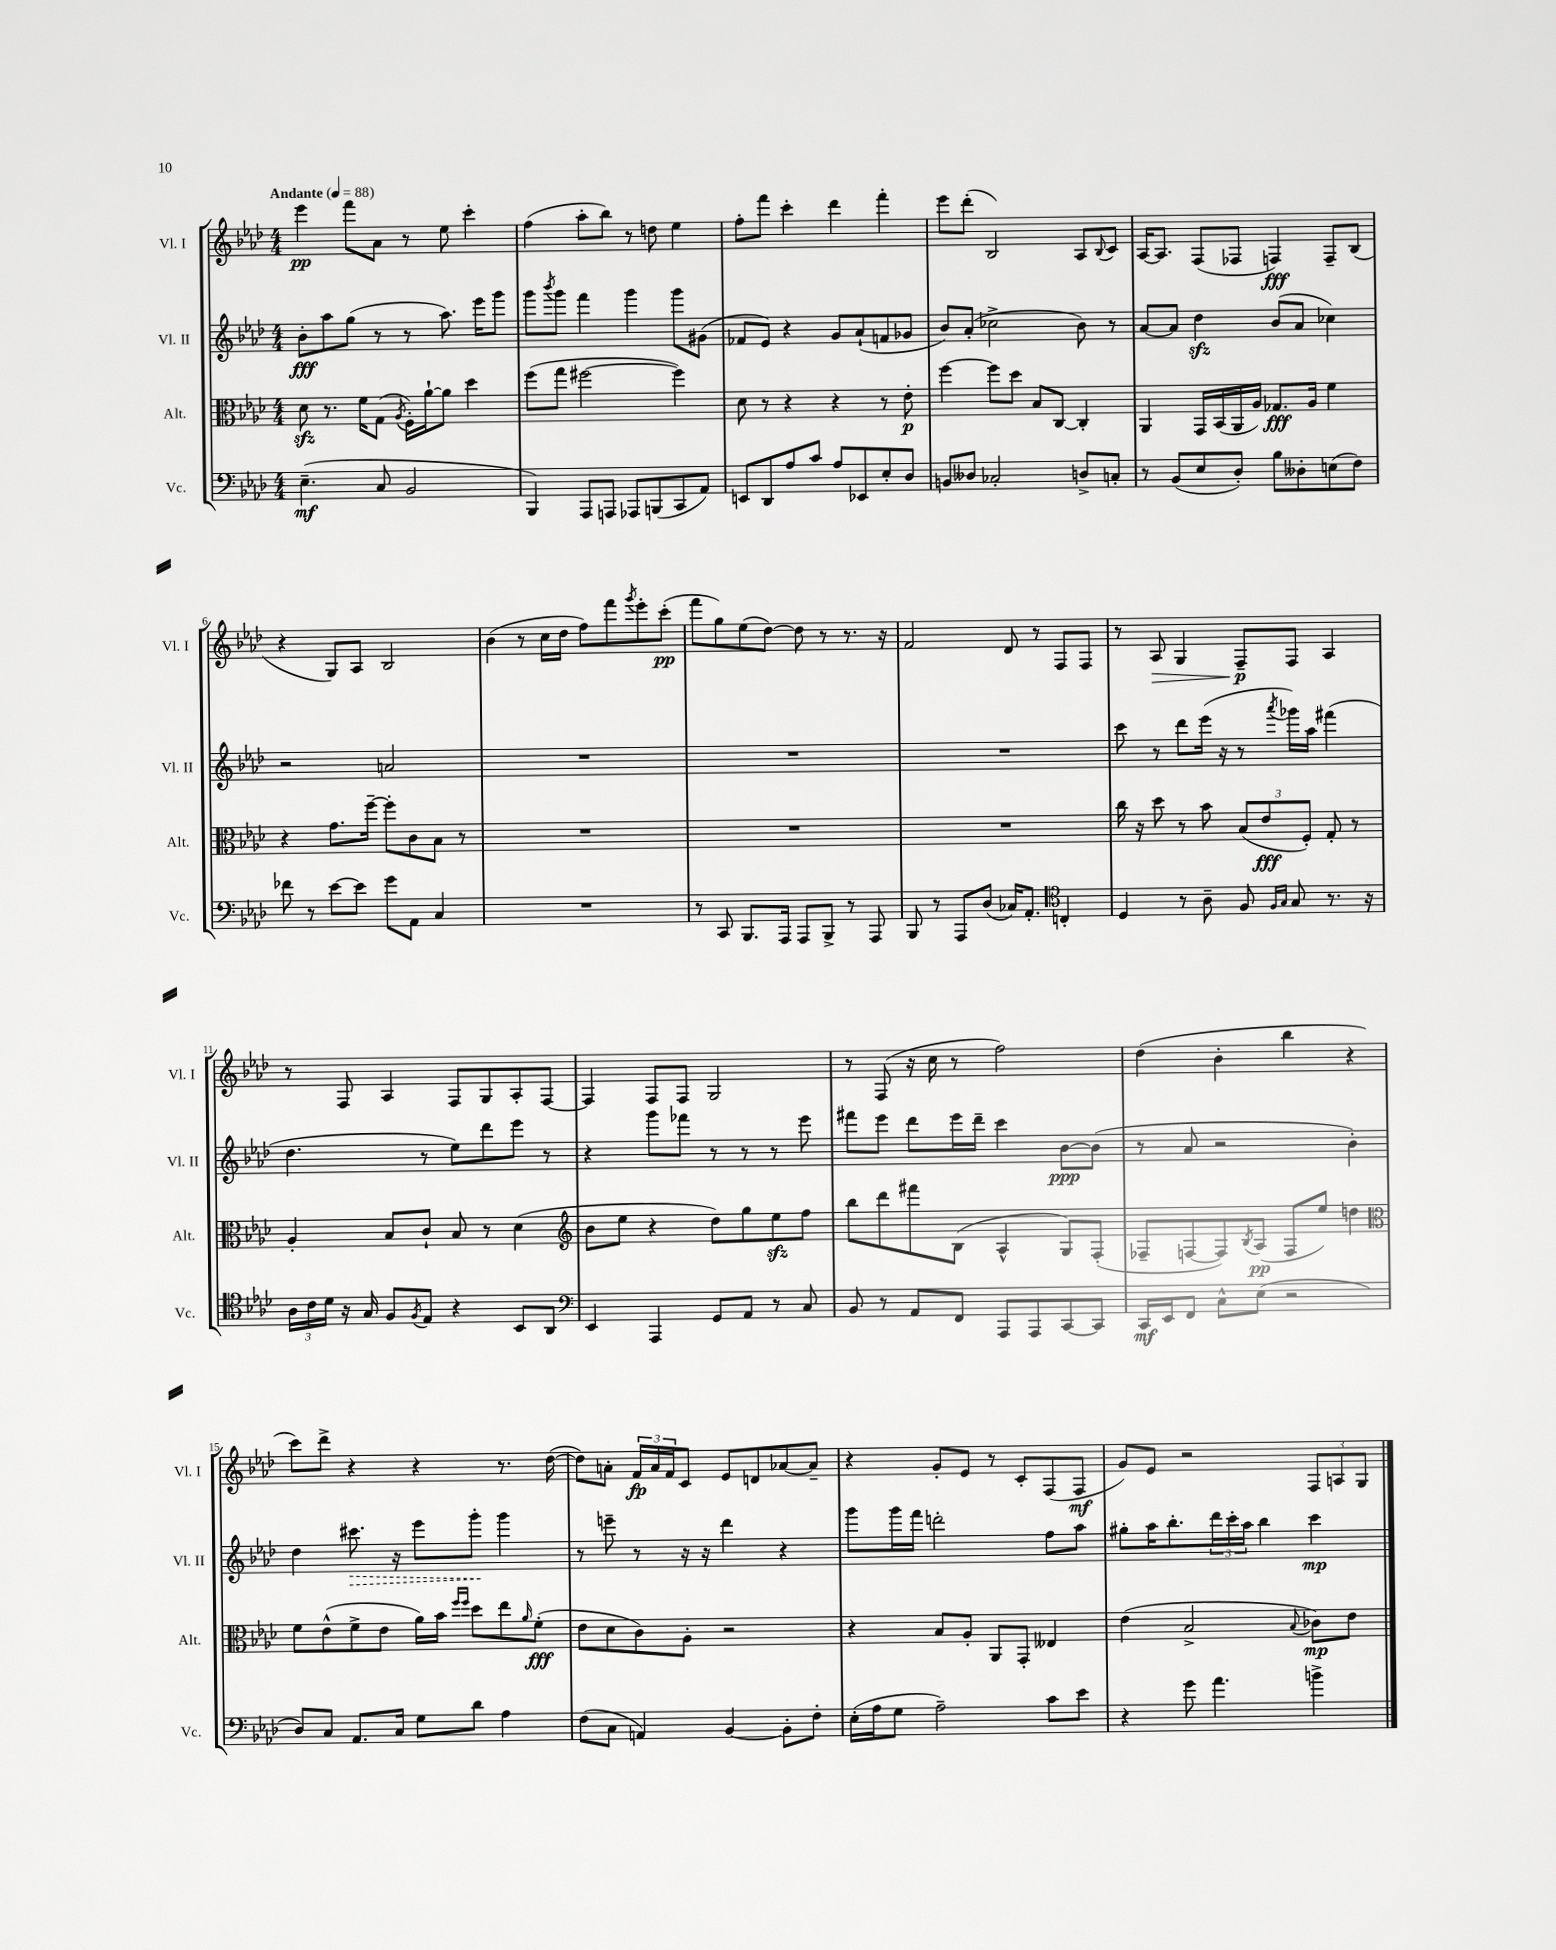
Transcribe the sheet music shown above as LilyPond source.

<<
\new StaffGroup <<
\new Staff = "s0" \with { instrumentName = "Vl. I" shortInstrumentName = "Vl. I" } {
    \clef treble \key aes \major \numericTimeSignature \time 4/4 \tempo "Andante" 4 = 88
    ees'''4\pp f'''8 aes'8 r8 ees''8 c'''4-. |
    f''4( aes''8-. bes''8) r8 d''8 ees''4 |
    f''8-. f'''8 c'''4-. des'''4 f'''4-. |
    ees'''8 des'''8-.( bes2) aes8 \appoggiatura { bes8 } c'8 |
    aes16~ aes8. f8( fes8 f4\fff) f8-- bes8( |
    r4 g8) aes8 bes2 |
    bes'4( r8 c''16 des''16 f''8) f'''8 \acciaccatura { g'''8 } ees'''8-. c'''8-.\pp( |
    f'''8 g''8) ees''8( des''8~) des''8 r8 r8. r16 |
    f'2 des'8 r8 f8 f8 |
    r8 aes8\> g4 f8--\p\! f8 aes4 |
    r8 f8 aes4 f8 g8 aes8-. f8~ |
    f4 f8 f8 g2 |
    r8 f8( r16 c''16 r8 f''2) |
    des''4( bes'4-. bes''4 r4 |
    c'''8) des'''8-> r4 r4 r8. des''16~( |
    des''8) a'8-. \tuplet 3/2 { f'16\fp a'16 f'16 } c'8 ees'8 d'8 aes'8~ aes'8-- |
    r4 g'8-. ees'8 r8 c'8-. f8( f8\mf |
    g'8) ees'8 r2 \tuplet 3/2 { f8 a8 g8 } \bar "|." |
}
\new Staff = "s1" \with { instrumentName = "Vl. II" shortInstrumentName = "Vl. II" } {
    \clef treble \key aes \major \numericTimeSignature \time 4/4
    bes'8-.\fff aes''8 g''8( r8 r8 aes''8.) ees'''16 g'''8 |
    g'''8 \acciaccatura { bes'''8 } g'''8 f'''4 g'''4 g'''8 gis'8( |
    fes'8 ees'8) r4 g'8 aes'8-!( f'8 ges'8 |
    bes'8) aes'8-.( ces''2-> bes'8) r8 |
    aes'8~ aes'8 des''4\sfz bes'8( aes'8 ces''4) |
    r2 a'2 |
    R1 |
    R1 |
    R1 |
    c'''8 r8 des'''8 ees'''16( r16 r8 \acciaccatura { aes'''8 } ges'''16) aes''16 fis'''4( |
    des''4. r8 ees''8) des'''8 ees'''8 r8 |
    r4 g'''8 fes'''8 r8 r8 r8 ees'''8 |
    fis'''8 ees'''8 des'''8 ees'''16 des'''16-- c'''4 bes'8~\ppp bes'8( |
    r8 aes'8 r2 bes'4-.) |
    des''4 \once \override Hairpin.style = #'dashed-line cis'''8.\> r16 ees'''8 g'''8-.\! g'''4 |
    r8 e'''8-- r8 r16 r16 des'''4 r4 |
    g'''8 g'''16 f'''16 d'''2-. f''8 aes''8 |
    gis''8-. aes''16 bes''8.-. \tuplet 3/2 { des'''16 c'''16-. aes''16 } bes''4 c'''4\mp \bar "|." |
}
\new Staff = "s2" \with { instrumentName = "Alt." shortInstrumentName = "Alt." } {
    \clef alto \key aes \major \numericTimeSignature \time 4/4
    des'8\sfz r8. f'16 g8( \acciaccatura { aes8 } f16-.) aes'16~-! aes'8 des''4 |
    f''8( g''8 fis''2~ fis''4) |
    des'8 r8 r4 r4 r8 ees'8-.\p |
    f''4~ f''8 des''8 bes8 c8~ c4-. |
    aes,4 g,16 bes,16( aes,16 aes16) ges8.\fff aes16 f'4 |
    r4 g'8. f''16~-- f''8-. c'8 bes8 r8 |
    R1 |
    R1 |
    R1 |
    c''16 r16 des''8 r8 bes'8 \tuplet 3/2 { bes8( ees'8\fff f8-.) } g8-. r8 |
    aes4-. bes8 c'8-! bes8 r8 des'4( |
    \clef treble bes'8 ees''8 r4 des''8) g''8 ees''8\sfz f''8 |
    bes''8 des'''8 fis'''8 bes8( aes4-^ g8) f8-.( |
    fes8-- f8~ f8) \acciaccatura { bes8 } aes8\pp( f8 ees''8) d''4 |
    \clef alto f'8 ees'8-^( f'8-> ees'8 aes'16) bes'16 \grace { f''16 f''16 } des''8 ees''8 \grace { aes'16 } f'8-.\fff( |
    ees'8 des'8 c'8) aes8-. r2 |
    r4 bes8 aes8-. aes,8 g,8-. eeses4 |
    ees'4( bes2-> \appoggiatura { bes8 } ces'8\mp) ees'8 \bar "|." |
}
\new Staff = "s3" \with { instrumentName = "Vc." shortInstrumentName = "Vc." } {
    \clef bass \key aes \major \numericTimeSignature \time 4/4
    ees4.--\mf( c8 bes,2 |
    bes,,4) aes,,8 a,,8 aes,,8 b,,8( c,8 aes,8) |
    e,8 des,8 aes8 c'8 aes8 ees,8 ees8-. des8 |
    b,8 deses8 ces2-. d8-> c8-. |
    r8 bes,8( ees8 des8-.) bes8 deses8-. e8( f8) |
    fes'8 r8 ees'8~ ees'8 g'8 aes,8 c4 |
    R1 |
    r8 c,8 bes,,8. aes,,16 aes,,8 bes,,8-> r8 aes,,8 |
    bes,,8 r8 aes,,8 des8( ces16) aes,8.-. \clef tenor c4-. |
    des4 r8 aes8-- f8 \grace { f16 g16 } g8 r8. r16 |
    \tuplet 3/2 { aes16 c'16 des'16 } r16 g16 f8 \acciaccatura { f8 } ees8 r4 bes,8 aes,8 |
    \clef bass ees,4 aes,,4 g,8 aes,8 r8 c8 |
    bes,8 r8 aes,8 f,8 aes,,8 aes,,8 c,8~ c,8 |
    c,16\mf ees,16 f,8 c8-^ ees8( r2 |
    des8) c8 aes,8. c16 g8 des'8 aes4 |
    f8( c8 a,4) bes,4~ bes,8-. f8-. |
    ees16-.( aes16 g8 aes2--) c'8 ees'8 |
    r4 g'8 aes'4. b'4-> \bar "|." |
}
>>
>>
